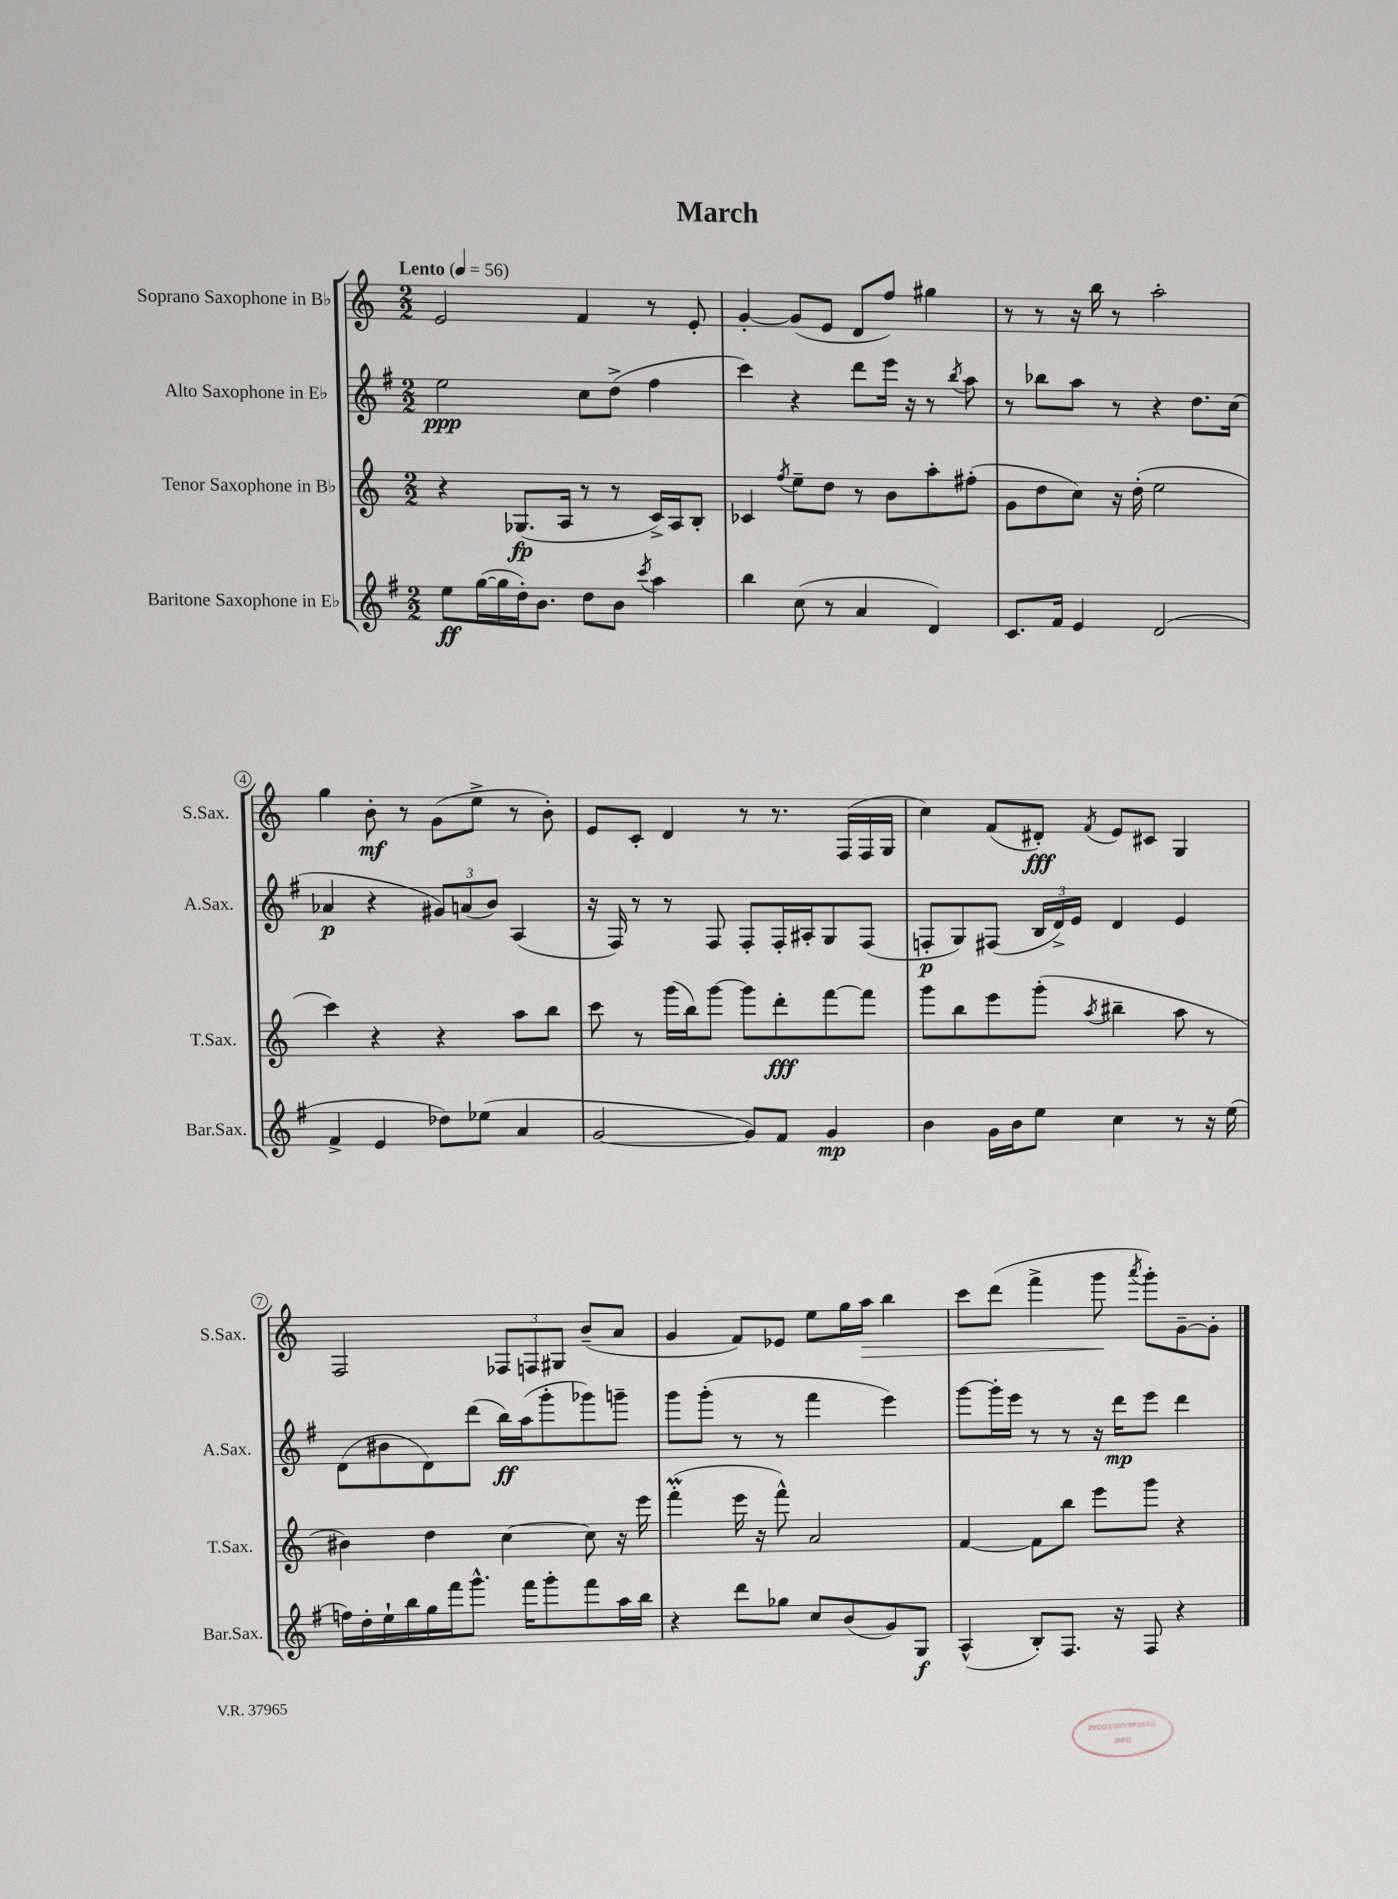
\header { title = "March" }
<<
\new StaffGroup <<
\new Staff = "s0" \with { instrumentName = "Soprano Saxophone in Bb" shortInstrumentName = "S.Sax." } {
    \clef treble \key c \major \numericTimeSignature \time 2/2 \tempo "Lento" 4 = 56
    \autoBeamOff e'2 f'4 r8 e'8-. |
    g'4~-. g'8[( e'8] d'8[ f''8]) gis''4 |
    r8 r8 r16 b''16 r8 a''2-. |
    g''4 b'8-.\mf r8 g'8[( e''8]-> r8 b'8-.) |
    e'8[ c'8]-. d'4 r8 r8. f16[( f16 g16] |
    c''4) f'8[( dis'8]-.\fff) \acciaccatura { f'8 } e'8[ cis'8] g4 |
    f2 \tuplet 3/2 { fes8[ f8 gis8] } b'8[--( a'8] |
    g'4 f'8[) ees'8] e''8[ g''16 a''16]\> b''4 |
    c'''8[ d'''8]( f'''4-> g'''8\! \acciaccatura { a'''8 } g'''8[-.) g'8~-- g'8]-. \bar "|." |
}
\new Staff = "s1" \with { instrumentName = "Alto Saxophone in Eb" shortInstrumentName = "A.Sax." } {
    \clef treble \key g \major \numericTimeSignature \time 2/2
    \autoBeamOff e''2\ppp c''8[ d''8]->( fis''4 |
    c'''4) r4 d'''8[ e'''16] r16 r8 \acciaccatura { b''8 } a''8 |
    r8 bes''8[ a''8] r8 r4 d''8.[ c''16]( |
    aes'4\p r4 \tuplet 3/2 { gis'8[) a'8( b'8]) } a4( |
    r16 fis16) r8 r8 fis8 fis8[-. fis16-. ais16-. g8 fis8]( |
    f8[-.\p g8) fis8]( \tuplet 3/2 { b16[ d'16->) e'16] } d'4 e'4 |
    d'8[( bis'8 d'8) d'''8]( b''16[\ff) a''16( g'''8-. ges'''8) g'''8]-- |
    g'''8[ g'''8]-.( r8 r8 fis'''4 e'''4) |
    g'''8[~ g'''16-. e'''16] r8 r8 r16 d'''16[\mp e'''8] d'''4 \bar "|." |
}
\new Staff = "s2" \with { instrumentName = "Tenor Saxophone in Bb" shortInstrumentName = "T.Sax." } {
    \clef treble \key c \major \numericTimeSignature \time 2/2
    \autoBeamOff r4 ges8.[\fp( a16] r8 r8 c'16[->) a16 b8]-. |
    ces'4 \acciaccatura { f''8 } e''8[-- d''8] r8 b'8[ a''8-. fis''8]-.( |
    g'8[ d''8 c''8]) r16 d''16-.( e''2 |
    c'''4) r4 r4 a''8[ b''8] |
    c'''8 r8 g'''16[( b''16) g'''8]~ g'''8[ d'''8-.\fff f'''8~ f'''8] |
    g'''8[ b''8 e'''8 g'''8]-.( \acciaccatura { a''8 } bis''4-- a''8 r8 |
    bis'4) d''4 c''4~ c''8 r16 e'''16 |
    f'''4-.\prall( e'''16 r16 f'''8-^) a'2 |
    f'4~ f'8[ b''8] e'''8[ g'''8] r4 \bar "|." |
}
\new Staff = "s3" \with { instrumentName = "Baritone Saxophone in Eb" shortInstrumentName = "Bar.Sax." } {
    \clef treble \key g \major \numericTimeSignature \time 2/2
    \autoBeamOff e''8[\ff g''16~( g''16 d''16-.) b'8.] d''8[ b'8] \acciaccatura { c'''8 } a''4 |
    b''4 c''8( r8 a'4 d'4) |
    c'8.[ fis'16] e'4 d'2( |
    fis'4-> e'4 des''8[) ees''8]( a'4 |
    g'2~ g'8[) fis'8] g'4\mp |
    b'4 g'16[ b'16 e''8] c''4 r8 r16 e''16( |
    f''16[) d''16-. e''16-! b''16 g''16 fis'''16 g'''8.]-^ fis'''16[ g'''8-. fis'''8 a''16 b''16] |
    r4 d'''8[ ges''8] c''8[ b'8( g'8) g8]\f |
    a4-^( b8[-.) fis8.] r16 fis8 r4 \bar "|." |
}
>>
>>
\layout { \context { \Score \override BarNumber.stencil = #(make-stencil-circler 0.1 0.3 ly:text-interface::print) } }
